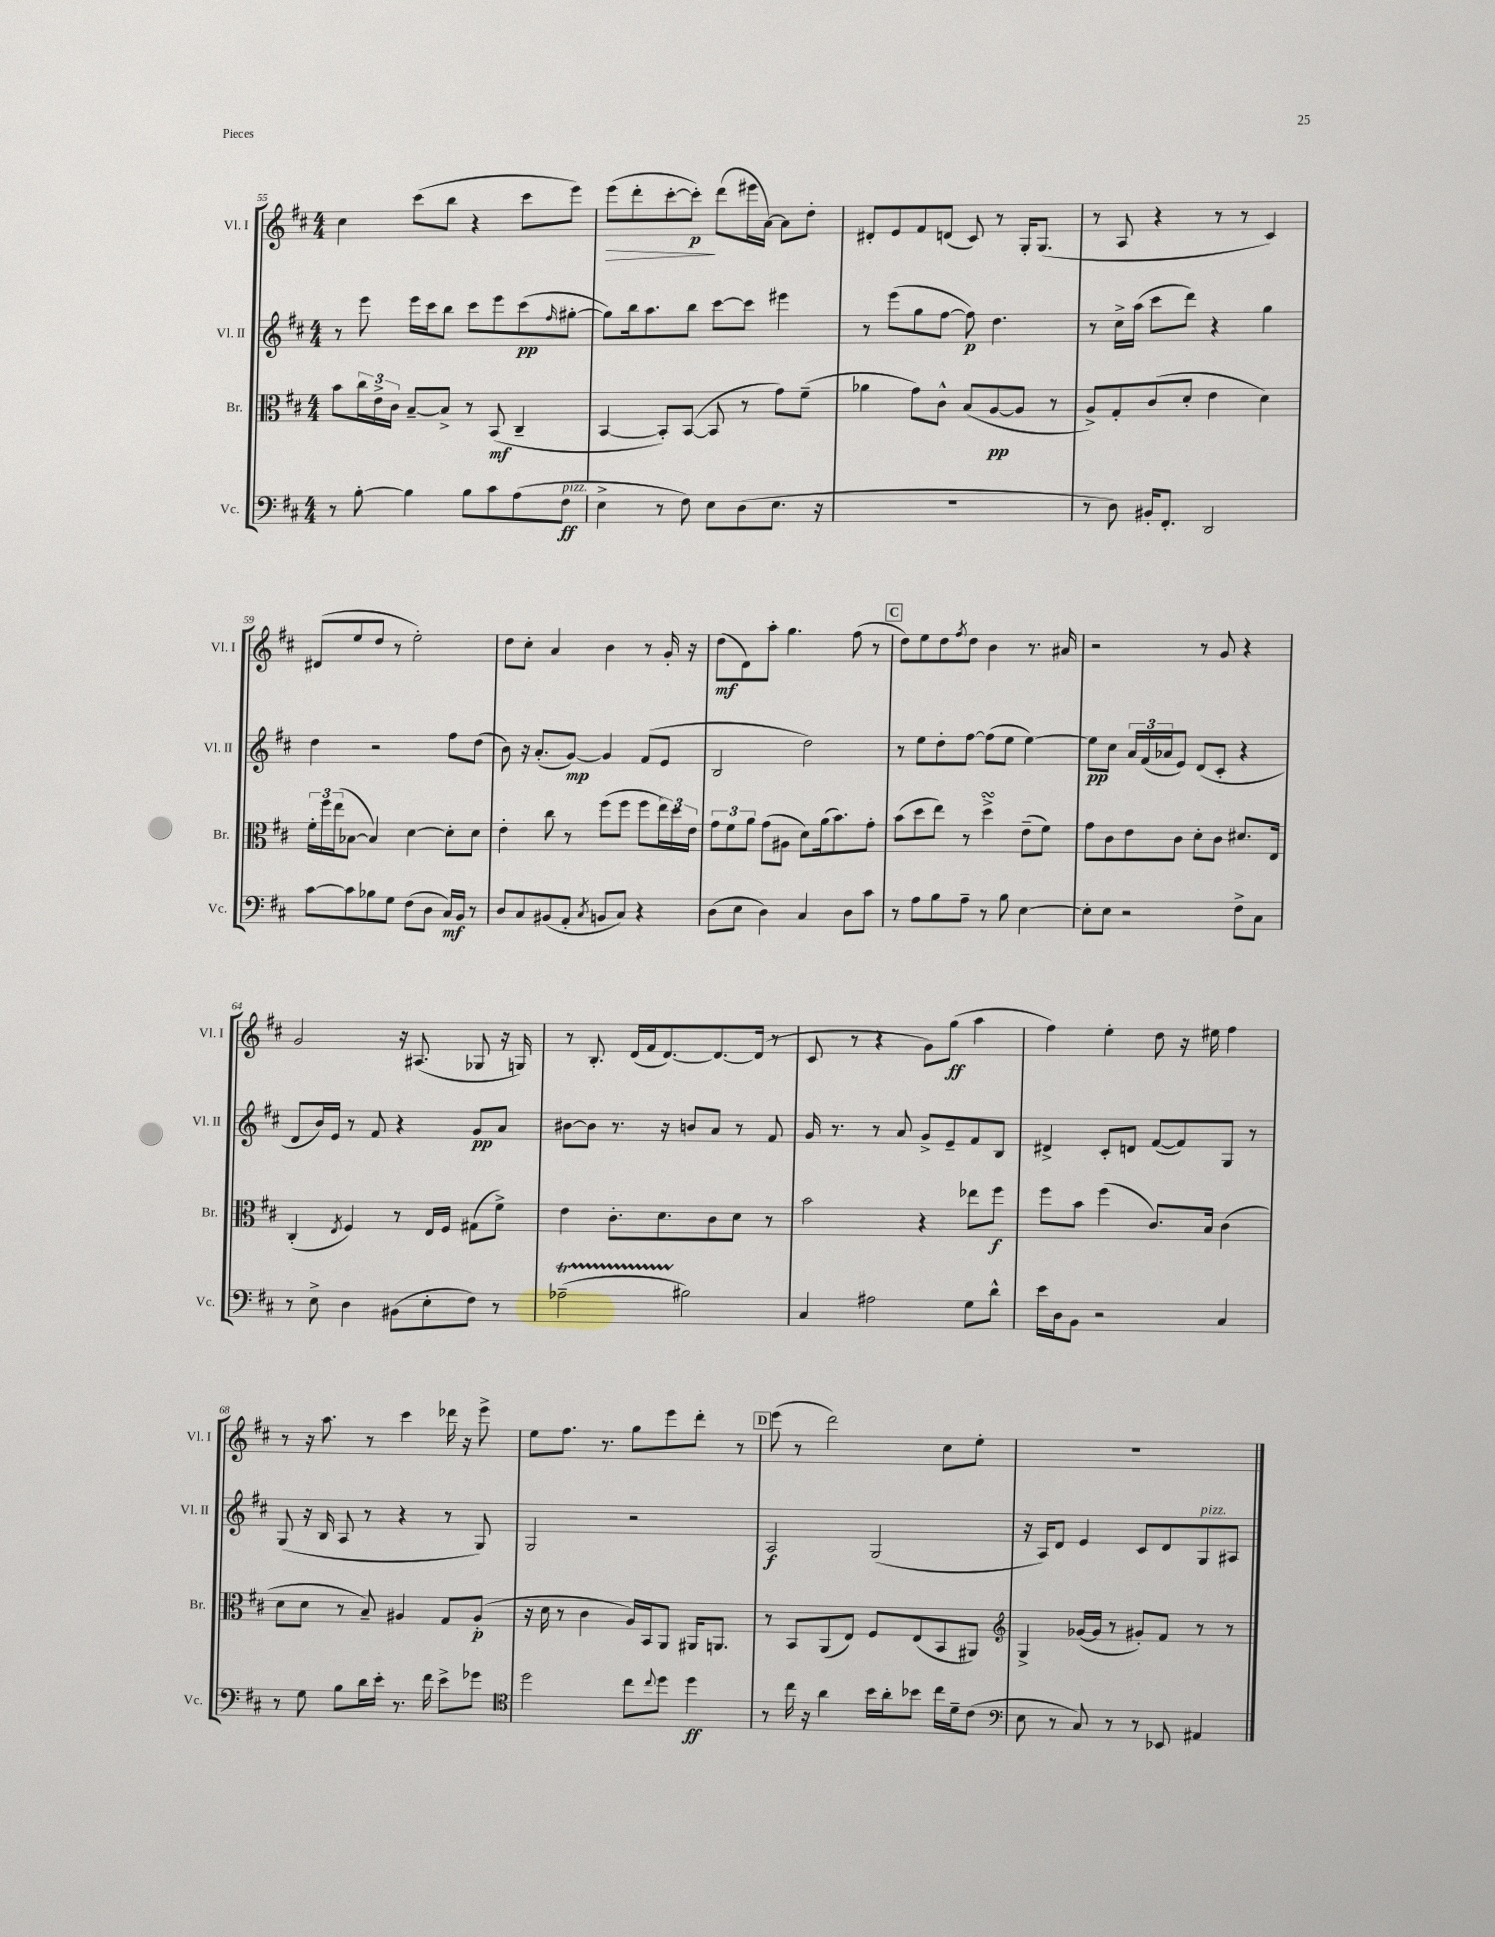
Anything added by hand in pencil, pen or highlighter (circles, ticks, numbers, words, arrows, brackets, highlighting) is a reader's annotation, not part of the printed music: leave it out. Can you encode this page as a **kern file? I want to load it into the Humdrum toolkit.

**kern	**dynam	**kern	**dynam	**kern	**dynam	**kern	**dynam
*part4	*part4	*part3	*part3	*part2	*part2	*part1	*part1
*staff4	*staff4	*staff3	*staff3	*staff2	*staff2	*staff1	*staff1
*I"Vc.	*	*I"Br.	*	*I"Vl. II	*	*I"Vl. I	*
*I'Vc.	*	*I'Br.	*	*I'Vl. II	*	*I'Vl. I	*
*clefF4	*	*clefC3	*	*clefG2	*	*clefG2	*
*k[f#c#]	*	*k[f#c#]	*	*k[f#c#]	*	*k[f#c#]	*
*M4/4	*	*M4/4	*	*M4/4	*	*M4/4	*
=55	=55	=55	=55	=55	=55	=55	=55
8r	.	8b\L	.	8r	.	4cc#\	.
[8B'\	.	24cc#\L	.	8eee\	.	.	.
.	.	24e^\	.	.	.	.	.
.	.	24c#\JJ	.	.	.	.	.
4B\]	.	[8B~/L	.	16eee\LL	.	(8ccc#\L	.
.	.	.	.	16ccc#\J	.	.	.
.	.	8B^/J]	.	8bb\J	.	8bb\J	.
8B\L	.	8r	.	8ccc#\L	.	4r	.
8c#\	.	(8BB/	mf	8eee\	.	.	.
(8A\	.	4C#~/	.	(8ccc#\	pp	8ccc#\L	.
.	.	.	.	16qqff#/	.	.	.
!LO:TX:a:i:t=pizz.	!	!	!	!	!	!	!
8F#\J	ff	.	.	[8gg#X'\J	.	8eee\J)	.
=56	=56	=56	=56	=56	=56	=56	=56
!	!	!	!	!	!	!	!LO:HP:b
4E^\	.	[4BB/	.	8gg#\L])	.	(8eee\L	>
.	.	.	.	16bb\k	.	8ddd'\	.
.	.	.	.	8.aa\	.	.	.
8r	.	8BB'/L])	.	.	.	[8ccc#'\	.
8F#\)	.	([8BB/J	.	8bb\J	.	8ccc#'\J])	p
8E\L	.	8BB/]	.	[8ccc#\L	.	(8ddd\L	]
(8D\	.	8r	.	8ccc#\J]	.	16eee#X\L	.
.	.	.	.	.	.	[16a\JJ)	.
8.E\J	.	8g\L)	.	4eee#X\	.	8a\L]	.
.	.	(8f#~\J	.	.	.	8dd'\J	.
16r	.	.	.	.	.	.	.
=57	=57	=57	=57	=57	=57	=57	=57
1r	.	4a-X\	.	8r	.	8d#X'/L	.
.	.	.	.	(8eee\L	.	8e/	.
.	.	8g\L)	.	8gg\	.	8f#/	.
.	.	8c#^^\J	.	[8ff#\J	.	(8dn/J	.
.	.	(8B/L	.	8ff#\])	p	8c#/)	.
.	.	[8A/	pp	4.dd\	.	8r	.
.	.	8A/J]	.	.	.	16G'/KL	.
.	.	.	.	.	.	(8.G/J	.
.	.	8r	.	.	.	.	.
=58	=58	=58	=58	=58	=58	=58	=58
8r	.	8A^/L)	.	8r	.	8r	.
8D\)	.	8G'/	.	16cc#^\LL	.	8A/	.
.	.	.	.	(16aa\JJ	.	.	.
16BB#X'/KL	.	(8c#/	.	8ccc#\L	.	4r	.
8.FF#'/J	.	.	.	.	.	.	.
.	.	8d'/J	.	8ddd\J)	.	.	.
2DD/	.	4e\	.	4r	.	8r	.
.	.	.	.	.	.	8r	.
.	.	4d\)	.	4gg\	.	4c#/)	.
!!LO:LB:g=z
=59	=59	=59	=59	=59	=59	=59	=59
[8c#\L	.	24f#'\LL	.	4dd\	.	(8d#X/L	.
.	.	24ff#\	.	.	.	.	.
.	.	(24ee\J	.	.	.	.	.
8c#\]	.	[8B-X\J	.	.	.	8ee/	.
8B-X\	.	4B-/])	.	2r	.	8dd/J	.
8G\J	.	.	.	.	.	8r	.
(8F#\L	.	[4d\	.	.	.	2ee'\)	.
8D\J	.	.	.	.	.	.	.
16C#/LL)	mf	8d'\L]	.	8ff#\L	.	.	.
16BB/JJ	.	.	.	.	.	.	.
8r	.	8d\J	.	(8dd\J	.	.	.
=60	=60	=60	=60	=60	=60	=60	=60
8D/L	.	4e'\	.	8b\)	.	8dd\L	.
8C#/	.	.	.	16r	.	8cc#'\J	.
.	.	.	.	(8.a'/L	.	.	.
(8BB#X/	.	8cc#\	.	.	.	4a/	.
8AA'/J	.	8r	.	[8g/J)	mp	.	.
8qC#/	.	.	.	.	.	.	.
8BBn/L	.	(8ff#\L	.	4g/]	.	4b\	.
8C#/J)	.	8ff#\J	.	.	.	.	.
4r	.	8ff#\L	.	(8f#/L	.	8r	.
.	.	24ee\L)	.	8e/J	.	16g'/	.
.	.	24dd\	.	.	.	.	.
.	.	.	.	.	.	16r	.
.	.	24e\JJ	.	.	.	.	.
=61	=61	=61	=61	=61	=61	=61	=61
(8D\L	.	12g\L	.	2B/	.	(8dd\L	mf
.	.	12f#\	.	.	.	.	.
8E\J	.	.	.	.	.	8d\)	.
.	.	12a\J	.	.	.	.	.
4D\)	.	(8g\L	.	.	.	8aa'\J	.
.	.	8A#X\J	.	.	.	4.gg\	.
4C#/	.	8d\L)	.	2dd\)	.	.	.
.	.	(16a\k	.	.	.	.	.
.	.	8.b\)	.	.	.	.	.
8D\L	.	.	.	.	.	(8ff#\	.
8c#\J	.	8g'\J	.	.	.	8r	.
!!LO:REH:place=s1:t=C
=62	=62	=62	=62	=62	=62	=62	=62
8r	.	(8b\L	.	8r	.	8dd\L)	.
8A\L	.	8dd\	.	8ee\L	.	8ee\	.
8B\	.	8ee\J)	.	8dd'\	.	8dd\	.
.	.	.	.	.	.	8qff#/	.
8A~\J	.	8r	.	[8ff#\J	.	8dd\J	.
8r	.	4ddsSSs^\	.	(8ff#\L]	.	4b\	.
8B\	.	.	.	8ee\J	.	.	.
[4E\	.	(8e~\L	.	[4ee\)	.	8.r	.
.	.	8f#\J)	.	.	.	.	.
.	.	.	.	.	.	16a#X/	.
=63	=63	=63	=63	=63	=63	=63	=63
8E'\L]	.	8g\L	.	8ee\L]	pp	2r	.
8E\J	.	8c#\	.	8cc#\J	.	.	.
2r	.	8e\	.	24a/LL	.	.	.
.	.	.	.	(24f#/	.	.	.
.	.	.	.	24a-X/J	.	.	.
.	.	8c#\J	.	8e/J)	.	.	.
.	.	8d'\L	.	(8d/L	.	8r	.
.	.	8c#\J	.	8c#'/J	.	8g/	.
8F#^\L	.	8.d#X/L	.	4r	.	4r	.
8C#\J	.	.	.	.	.	.	.
.	.	16E/Jk	.	.	.	.	.
!!LO:LB:g=z
=64	=64	=64	=64	=64	=64	=64	=64
8r	.	(4C#'/	.	8d/L	.	2g/	.
8E^\	.	.	.	16b/L)	.	.	.
.	.	.	.	16e/JJ	.	.	.
.	.	8qE/	.	.	.	.	.
4D\	.	4F#/)	.	8r	.	.	.
.	.	.	.	8f#/	.	.	.
(8BB#X\L	.	8r	.	4r	.	16r	.
.	.	.	.	.	.	(8.A#X/	.
8E'\	.	16E/LL	.	.	.	.	.
.	.	16F#/JJ	.	.	.	.	.
8F#\J)	.	(8G#X\L	.	8g/L	pp	8G-X/	.
8r	.	8f#^\J)	.	8a/J	.	16r	.
.	.	.	.	.	.	16Gn/)	.
=65	=65	=65	=65	=65	=65	=65	=65
(2A-XT~\	.	4e\	.	[8b#X\L	.	8r	.
.	.	.	.	8b#\J]	.	8.B'/	.
.	.	8.c#'\L	.	8.r	.	.	.
.	.	.	.	.	.	(16d/LL	.
.	.	.	.	.	.	16f#/J	.
.	.	8.d\	.	16r	.	[8.d/)	.
2B#X\)	.	.	.	8bn/L	.	.	.
.	.	8c#\	.	8a/J	.	8.d/_	.
.	.	8d\J	.	8r	.	.	.
.	.	.	.	.	.	(16d/Jk]	.
.	.	8r	.	8f#/	.	8r	.
=66	=66	=66	=66	=66	=66	=66	=66
4C#/	.	2b\	.	16g/	.	8c#/	.
.	.	.	.	8.r	.	.	.
.	.	.	.	.	.	8r	.
2A#X\	.	.	.	8r	.	4r	.
.	.	.	.	8a/	.	.	.
.	.	4r	.	8g^/L	.	8g\L)	.
.	.	.	.	8e~/	.	(8gg\J	ff
8G\L	.	8ee-X\L	.	8f#/	.	4aa\	.
8d^^\J	.	8ff#\J	f	8B/J	.	.	.
=67	=67	=67	=67	=67	=67	=67	=67
16e\LL	.	8ff#\L	.	4d#X^/	.	4ff#\)	.
16D\J	.	.	.	.	.	.	.
8BB\J	.	8b\J	.	.	.	.	.
2r	.	(4ff#\	.	8c#'/L	.	4ee'\	.
.	.	.	.	8dn/J	.	.	.
.	.	8.c#/L)	.	([8f#/L	.	8dd\	.
.	.	.	.	8f#/])	.	16r	.
.	.	16B/Jk	.	.	.	16ee#X\	.
4C#/	.	(4c#\	.	8G/J	.	4ff#\	.
.	.	.	.	8r	.	.	.
!!LO:LB:g=z
=68	=68	=68	=68	=68	=68	=68	=68
8r	.	8d\L	.	(8G/	.	8r	.
8G\	.	8d\J	.	16r	.	16r	.
.	.	.	.	16B/	.	8.aa\	.
8B\L	.	8r	.	8A/	.	.	.
16d\L	.	8B~/)	.	8r	.	8r	.
16e'\JJ	.	.	.	.	.	.	.
8.r	.	4A#X/	.	4r	.	4ccc#\	.
16f#\	.	.	.	.	.	.	.
8e^\L	.	8G/L	.	8r	.	16ddd-X\	.
.	.	.	.	.	.	16r	.
8g-X\J	.	(8A#'/J	p	8G/)	.	8eee^\	.
=69	=69	=69	=69	=69	=69	=69	=69
*clefC4	*	*	*	*	*	*	*
2dd\	.	16r	.	2G/	.	8ee\L	.
.	.	16d\	.	.	.	.	.
.	.	8r	.	.	.	8.ff#\J	.
.	.	4c#\	.	.	.	.	.
.	.	.	.	.	.	8.r	.
8cc#\L	.	16A/LL)	.	2r	.	8gg\L	.
.	.	16BB/J	.	.	.	.	.
8qqcc#/	.	.	.	.	.	.	.
8dd\J	.	8AA/J	.	.	.	8eee\	.
4dd\	ff	16AA#X/KL	.	.	.	8ddd'\J	.
.	.	8.AAn/J	.	.	.	.	.
.	.	.	.	.	.	8r	.
!!LO:REH:place=s1:t=D
=70	=70	=70	=70	=70	=70	=70	=70
8r	.	8r	.	2A/	f	(8eee\	.
16cc#\	.	8BB/L	.	.	.	8r	.
16r	.	.	.	.	.	.	.
4a\	.	(8AA/	.	.	.	2ddd\)	.
.	.	8E/J)	.	.	.	.	.
16b\LL	.	8F#/L	.	(2G/	.	.	.
16a'\J	.	.	.	.	.	.	.
8b-X\J	.	(8E/	.	.	.	.	.
16cc#\LL	.	8BB/	.	.	.	8cc#\L	.
16d~\J	.	.	.	.	.	.	.
(8c#\J	.	8AA#X/J)	.	.	.	8ee'\J	.
=71	=71	=71	=71	=71	=71	=71	=71
*clefF4	*	*clefG2	*	*	*	*	*
8E\	.	4G^/	.	16r	.	1r	.
.	.	.	.	16A/KL)	.	.	.
8r	.	.	.	8d/J	.	.	.
8C#/)	.	([16g-X/LL	.	4e/	.	.	.
.	.	16g-/JJ]	.	.	.	.	.
8r	.	8r	.	.	.	.	.
8r	.	8g#X'/L)	.	8c#/L	.	.	.
8EE-X/	.	8f#/J	.	8d/	.	.	.
!	!	!	!	!LO:TX:a:i:t=pizz.	!	!	!
4AA#X/	.	8r	.	8G/	.	.	.
.	.	8r	.	8A#X/J	.	.	.
==	==	==	==	==	==	==	==
*-	*-	*-	*-	*-	*-	*-	*-
